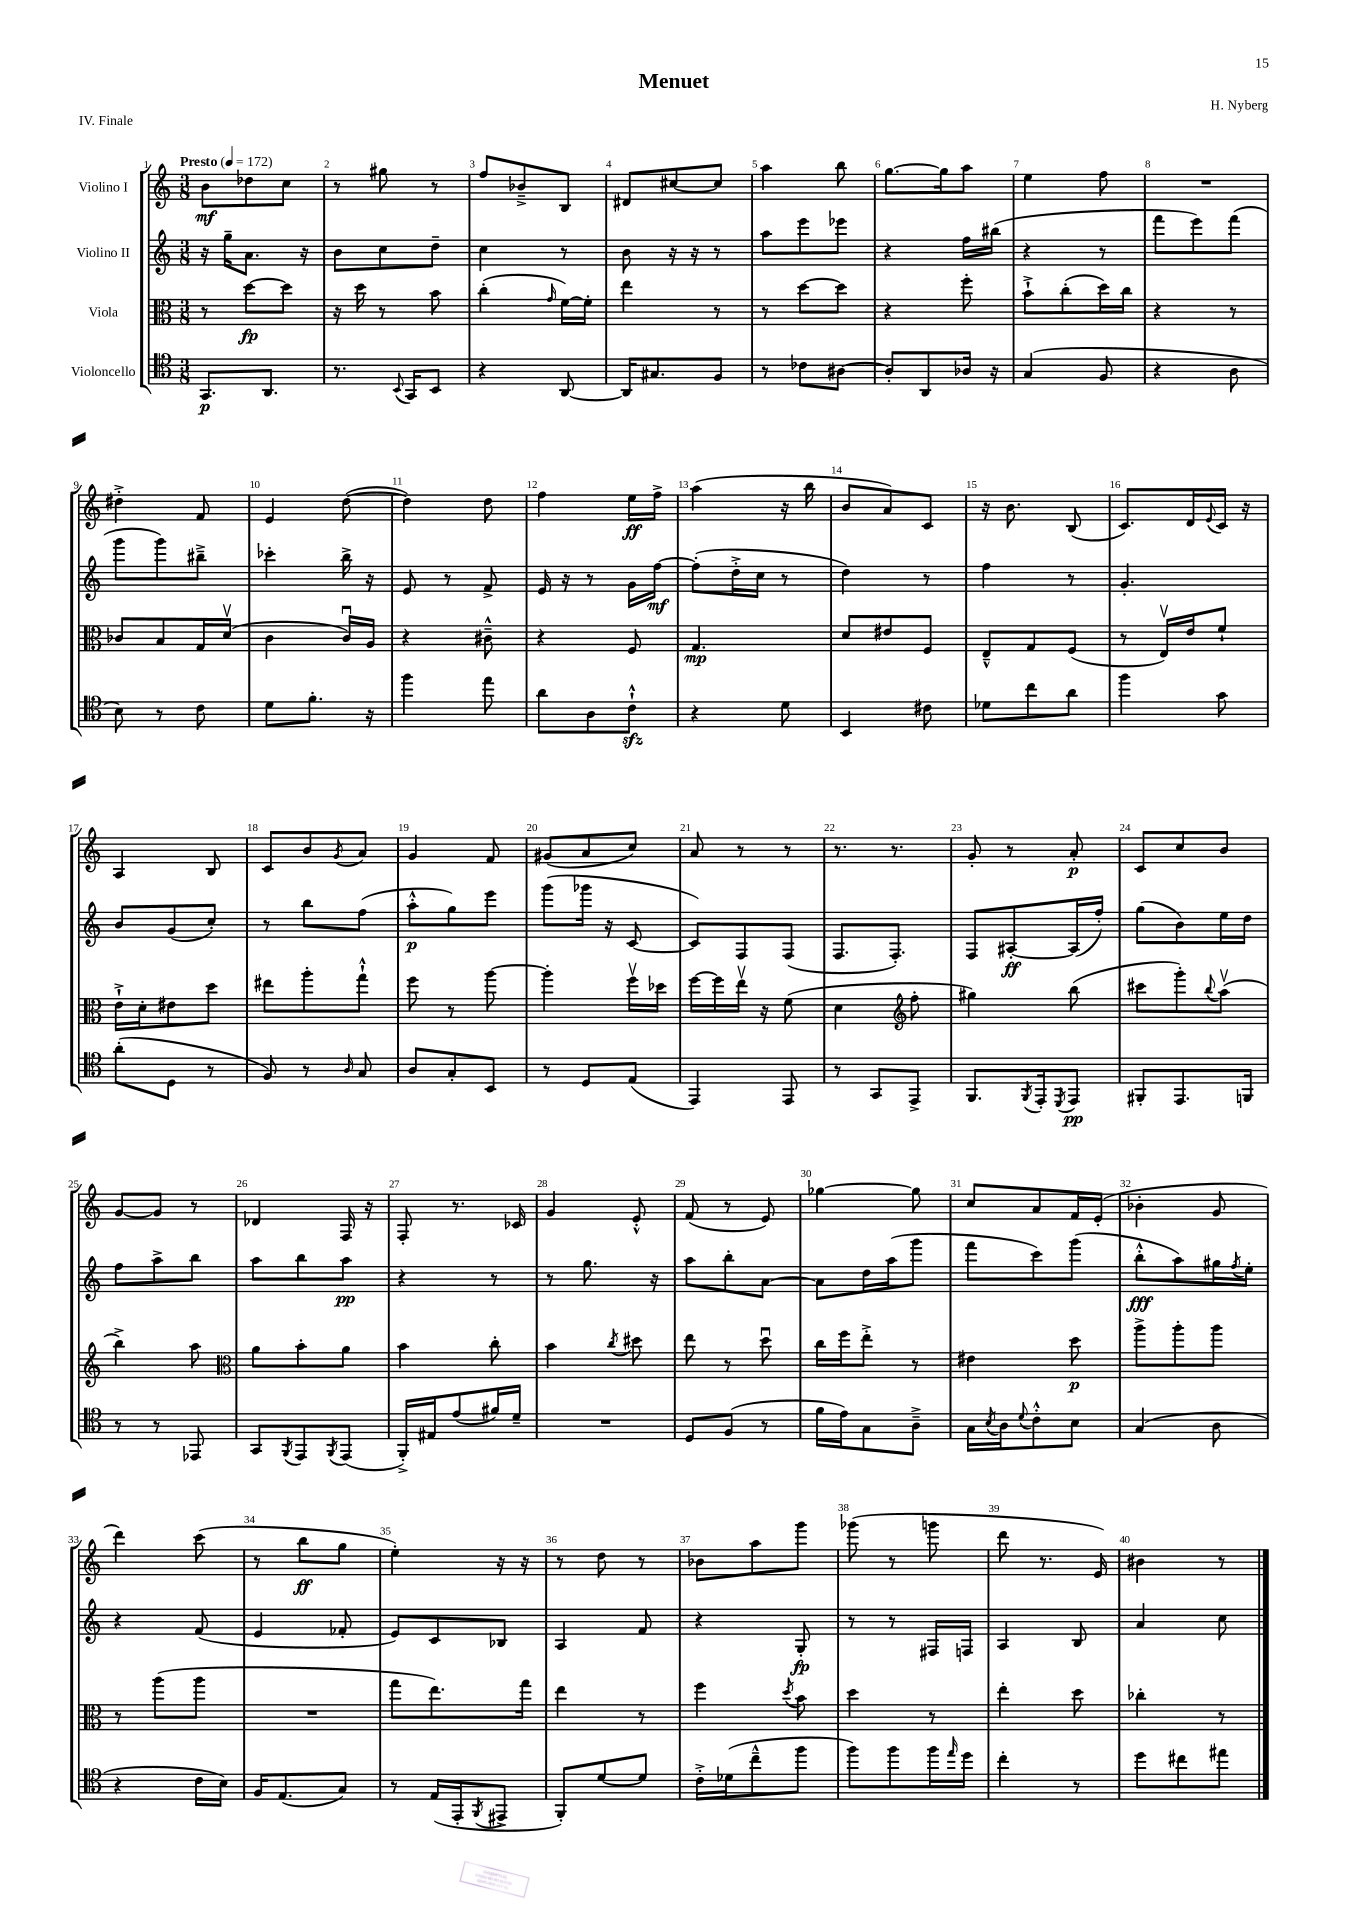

**kern	**dynam	**kern	**dynam	**kern	**dynam	**kern	**dynam
*part4	*part4	*part3	*part3	*part2	*part2	*part1	*part1
*staff4	*staff4	*staff3	*staff3	*staff2	*staff2	*staff1	*staff1
*I"Violoncello	*	*I"Viola	*	*I"Violino II	*	*I"Violino I	*
*clefC4	*	*clefC3	*	*clefG2	*	*clefG2	*
*k[]	*	*k[]	*	*k[]	*	*k[]	*
*M3/8	*	*M3/8	*	*M3/8	*	*M3/8	*
*MM172	*	*MM172	*	*MM172	*	*MM172	*
=1	=1	=1	=1	=1	=1	=1	=1
!	!	!	!	!	!	!LO:TX:a:B:t=Presto	!
8.GG/L	p	8r	.	16r	.	8b\L	mf
.	.	.	.	16gg~\KL	.	.	.
.	.	[8dd\L	fp	8.a\J	.	8dd-X\	.
8.AA/J	.	.	.	.	.	.	.
.	.	8dd\J]	.	.	.	8cc\J	.
.	.	.	.	16r	.	.	.
=2	=2	=2	=2	=2	=2	=2	=2
8.r	.	16r	.	8b\L	.	8r	.
.	.	16dd\	.	.	.	.	.
.	.	8r	.	8cc\	.	8gg#X\	.
8qqBB/	.	.	.	.	.	.	.
16GG/KL	.	.	.	.	.	.	.
8BB/J	.	8b\	.	8dd~\J	.	8r	.
=3	=3	=3	=3	=3	=3	=3	=3
4r	.	(4cc'\	.	4cc\	.	8ff/L	.
.	.	.	.	.	.	8b-X~^/	.
.	.	16qqg/	.	.	.	.	.
[8AA/	.	[16f\LL)	.	8r	.	8B/J	.
.	.	16f'\JJ]	.	.	.	.	.
=4	=4	=4	=4	=4	=4	=4	=4
16AA/KL]	.	4ee\	.	8b\	.	8d#X/L	.
8.G#X/	.	.	.	.	.	.	.
.	.	.	.	16r	.	[8cc#X/	.
.	.	.	.	16r	.	.	.
8F/J	.	8r	.	8r	.	8cc#/J]	.
=5	=5	=5	=5	=5	=5	=5	=5
8r	.	8r	.	8aa\L	.	4aa\	.
8c-X\L	.	[8dd\L	.	8eee\	.	.	.
[8A#X\J	.	8dd\J]	.	8eee-X\J	.	8bb\	.
=6	=6	=6	=6	=6	=6	=6	=6
8A#'/L]	.	4r	.	4r	.	[8.gg\L	.
8AA/	.	.	.	.	.	.	.
.	.	.	.	.	.	16gg\k]	.
16A-X/Jk	.	8ff'\	.	16ff\LL	.	8aa\J	.
16r	.	.	.	(16bb#X\JJ	.	.	.
=7	=7	=7	=7	=7	=7	=7	=7
(4G/	.	8b`^\L	.	4r	.	4ee\	.
.	.	(8cc'\	.	.	.	.	.
8F/	.	16dd\L)	.	8r	.	8ff\	.
.	.	16cc\JJ	.	.	.	.	.
=8	=8	=8	=8	=8	=8	=8	=8
4r	.	4r	.	8fff\L	.	4.r	.
.	.	.	.	8eee\)	.	.	.
8A\	.	8r	.	(8fff\J	.	.	.
!!LO:LB:g=z
=9	=9	=9	=9	=9	=9	=9	=9
8B\)	.	8c-X/L	.	8ggg\L	.	4dd#X'^\	.
8r	.	8B/	.	8ggg\)	.	.	.
8c\	.	16G/L	.	8bb#X~^\J	.	8f/	.
.	.	(16dv/JJ	.	.	.	.	.
=10	=10	=10	=10	=10	=10	=10	=10
8d\L	.	4c\	.	4ccc-X'\	.	4e/	.
8.f'\J	.	.	.	.	.	.	.
.	.	16cu/LL)	.	16bb^\	.	([8dd\	.
16r	.	16A/JJ	.	16r	.	.	.
=11	=11	=11	=11	=11	=11	=11	=11
4ff\	.	4r	.	8e/	.	4dd\])	.
.	.	.	.	8r	.	.	.
8ee\	.	8c#X~^^\	.	8f^/	.	8dd\	.
=12	=12	=12	=12	=12	=12	=12	=12
8a\L	.	4r	.	16e/	.	4ff\	.
.	.	.	.	16r	.	.	.
8A\	.	.	.	8r	.	.	.
8czz`^^\J	.	8F/	.	16g\LL	.	16ee\LL	ff
.	.	.	.	[16ff\JJ	mf	16ff^\JJ	.
=13	=13	=13	=13	=13	=13	=13	=13
4r	.	4.G/	mp	(8ff'\L]	.	(4aa\	.
.	.	.	.	16dd'^\L	.	.	.
.	.	.	.	16cc\JJ	.	.	.
8d\	.	.	.	8r	.	16r	.
.	.	.	.	.	.	16bb\	.
=14	=14	=14	=14	=14	=14	=14	=14
4BB/	.	8d/L	.	4dd\)	.	8b/L	.
.	.	8e#X/	.	.	.	8a/)	.
8c#X\	.	8F/J	.	8r	.	8c/J	.
=15	=15	=15	=15	=15	=15	=15	=15
8d-X\L	.	8E~^^/L	.	4ff\	.	16r	.
.	.	.	.	.	.	8.b\	.
8cc\	.	8G/	.	.	.	.	.
8a\J	.	(8F/J	.	8r	.	(8B/	.
=16	=16	=16	=16	=16	=16	=16	=16
4ff\	.	8r	.	4.g'/	.	8.c/L)	.
.	.	16Ev/LL)	.	.	.	.	.
.	.	16e/J	.	.	.	16d/L	.
.	.	.	.	.	.	8qqe/	.
8g\	.	8f`/J	.	.	.	16c/JJ	.
.	.	.	.	.	.	16r	.
!!LO:LB:g=z
=17	=17	=17	=17	=17	=17	=17	=17
(8a'\L	.	16e`^\LL	.	8b/L	.	4A/	.
.	.	16d'\J	.	.	.	.	.
8D\J	.	8e#X\	.	(8g/	.	.	.
8r	.	8dd\J	.	8cc'/J)	.	8B/	.
=18	=18	=18	=18	=18	=18	=18	=18
8F/)	.	8ee#X\L	.	8r	.	8c/L	.
8r	.	8aa'\	.	8bb\L	.	8b/	.
16qqA/	.	.	.	.	.	8qg/	.
8G/	.	8gg`^^\J	.	(8ff\J	.	8a/J	.
=19	=19	=19	=19	=19	=19	=19	=19
8A/L	.	8ff\	.	8aa'^^\L	p	4g/	.
8G'/	.	8r	.	8gg\)	.	.	.
8BB/J	.	[8aa\	.	8eee\J	.	8f/	.
=20	=20	=20	=20	=20	=20	=20	=20
8r	.	4aa'\]	.	(8ggg\L	.	(8g#X/L	.
8D/L	.	.	.	16ggg-X\Jk	.	8a/	.
.	.	.	.	16r	.	.	.
(8E/J	.	16ffv\LL	.	[8c/	.	8cc/J)	.
.	.	16dd-X\JJ	.	.	.	.	.
=21	=21	=21	=21	=21	=21	=21	=21
4EE/)	.	[16ff\LL	.	8c/L])	.	8a/	.
.	.	16ff\]	.	.	.	.	.
.	.	16eev\JJ	.	8F/	.	8r	.
.	.	16r	.	.	.	.	.
8EE/	.	(8f\	.	(8F/J	.	8r	.
=22	=22	=22	=22	=22	=22	=22	=22
8r	.	4d\	.	8.F/L	.	8.r	.
8GG/L	.	.	.	.	.	.	.
.	.	.	.	8.F'/J)	.	8.r	.
*	*	*clefG2	*	*	*	*	*
8EE^/J	.	8ff'\	.	.	.	.	.
=23	=23	=23	=23	=23	=23	=23	=23
8.FF/L	.	4gg#X\)	.	8F/L	.	8g'/	.
.	.	.	.	[8A#X'/	ff	8r	.
8qFF/	.	.	.	.	.	.	.
16EE'/k	.	.	.	.	.	.	.
8qDD/	.	.	.	.	.	.	.
8EE/J	pp	(8bb\	.	(16A#/L]	.	8a'/	p
.	.	.	.	16ff'/JJ)	.	.	.
=24	=24	=24	=24	=24	=24	=24	=24
8FF#X'/L	.	8ccc#X\L	.	(8gg\L	.	8c/L	.
8.EE/	.	8ggg'\)	.	8b\)	.	8cc/	.
.	.	8qqbb/	.	.	.	.	.
.	.	(8aav\J	.	16ee\L	.	8b/J	.
16FFn/Jk	.	.	.	16dd\JJ	.	.	.
!!LO:LB:g=z
=25	=25	=25	=25	=25	=25	=25	=25
8r	.	4bb^\)	.	8ff\L	.	[8g/L	.
8r	.	.	.	8aa^\	.	8g/J]	.
8EE-X/	.	8aa\	.	8bb\J	.	8r	.
=26	=26	=26	=26	=26	=26	=26	=26
*	*	*clefC3	*	*	*	*	*
8GG/L	.	8a\L	.	8aa\L	.	4d-X/	.
8qFF/	.	.	.	.	.	.	.
8EE/	.	8b'\	.	8bb\	.	.	.
8qFF/	.	.	.	.	.	.	.
(8EE/J	.	8a\J	.	8aa\J	pp	16F/	.
.	.	.	.	.	.	16r	.
=27	=27	=27	=27	=27	=27	=27	=27
16FF'^/LL)	.	4b\	.	4r	.	8F'/	.
16E#X/J	.	.	.	.	.	.	.
(8e/	.	.	.	.	.	8.r	.
16f#X/L)	.	8cc'\	.	8r	.	.	.
16d~/JJ	.	.	.	.	.	16c-X/	.
=28	=28	=28	=28	=28	=28	=28	=28
4.r	.	4b\	.	8r	.	4g/	.
.	.	.	.	8.gg\	.	.	.
.	.	8qcc/	.	.	.	.	.
.	.	8dd#X\	.	.	.	8e'^^/	.
.	.	.	.	16r	.	.	.
=29	=29	=29	=29	=29	=29	=29	=29
8D/L	.	8ee\	.	8aa\L	.	(8f/	.
(8F/J	.	8r	.	8bb'\	.	8r	.
8r	.	8ddu\	.	[8a\J	.	8e/)	.
=30	=30	=30	=30	=30	=30	=30	=30
16f\LL	.	16cc\LL	.	8a\L]	.	[4gg-X\	.
16e\J)	.	16ff\J	.	.	.	.	.
8G\	.	8ee'^\J	.	16dd\L	.	.	.
.	.	.	.	(16aa\J	.	.	.
8A~^\J	.	8r	.	8ggg\J	.	8gg-\]	.
=31	=31	=31	=31	=31	=31	=31	=31
16G\LL	.	4e#X\	.	8fff\L	.	8cc/L	.
8qB/	.	.	.	.	.	.	.
16A\J	.	.	.	.	.	.	.
8qqd/	.	.	.	.	.	.	.
8c'^^\	.	.	.	8ccc\)	.	8a/	.
8B\J	.	8dd\	p	(8ggg\J	.	16f/L	.
.	.	.	.	.	.	(16e'/JJ	.
=32	=32	=32	=32	=32	=32	=32	=32
(4G/	.	8aa^\L	.	8bb'^^\L	fff	4b-X'\	.
.	.	8aa'\	.	8aa\)	.	.	.
8A\	.	8aa\J	.	16gg#X\L	.	8g/	.
.	.	.	.	8qff/	.	.	.
.	.	.	.	16ee'\JJ	.	.	.
!!LO:LB:g=z
=33	=33	=33	=33	=33	=33	=33	=33
4r	.	8r	.	4r	.	4ddd\)	.
.	.	(8aa\L	.	.	.	.	.
16c\LL	.	8aa\J	.	(8f/	.	(8ccc\	.
16B\JJ)	.	.	.	.	.	.	.
=34	=34	=34	=34	=34	=34	=34	=34
16F/KL	.	4.r	.	4e/	.	8r	.
(8.E/	.	.	.	.	.	.	.
.	.	.	.	.	.	8bb\L	ff
8G/J)	.	.	.	8f-X'/	.	8gg\J	.
=35	=35	=35	=35	=35	=35	=35	=35
8r	.	8gg\L	.	8e/L)	.	4ee'\)	.
(16E/LL	.	8.ee\)	.	8c/	.	.	.
16EE'/J	.	.	.	.	.	.	.
8qFF/	.	.	.	.	.	.	.
8EE#X^/J	.	.	.	8B-X/J	.	16r	.
.	.	16gg\Jk	.	.	.	16r	.
=36	=36	=36	=36	=36	=36	=36	=36
8FF'/L)	.	4ee\	.	4A/	.	8r	.
[8d/	.	.	.	.	.	8dd\	.
8d/J]	.	8r	.	8f/	.	8r	.
=37	=37	=37	=37	=37	=37	=37	=37
16c'^\LL	.	4ff\	.	4r	.	8b-X\L	.
(16d-X\J	.	.	.	.	.	.	.
8cc~^^\	.	.	.	.	.	8aa\	.
.	.	8qdd/	.	.	.	.	.
8ff\J	.	8b\	.	8G'/	fp	8ggg\J	.
=38	=38	=38	=38	=38	=38	=38	=38
8ff\L)	.	4dd\	.	8r	.	(8ggg-X\	.
8ff\	.	.	.	8r	.	8r	.
16ff\L	.	8r	.	16F#X/LL	.	8gggn\	.
16qqee/	.	.	.	.	.	.	.
16dd\JJ	.	.	.	16Fn/JJ	.	.	.
=39	=39	=39	=39	=39	=39	=39	=39
4cc'\	.	4ee'\	.	4A/	.	8ddd\	.
.	.	.	.	.	.	8.r	.
8r	.	8dd\	.	8B/	.	.	.
.	.	.	.	.	.	16e/)	.
=40	=40	=40	=40	=40	=40	=40	=40
8dd\L	.	4cc-X'\	.	4a/	.	4b#X\	.
8cc#X\	.	.	.	.	.	.	.
8ee#X\J	.	8r	.	8cc\	.	8r	.
==	==	==	==	==	==	==	==
*-	*-	*-	*-	*-	*-	*-	*-
